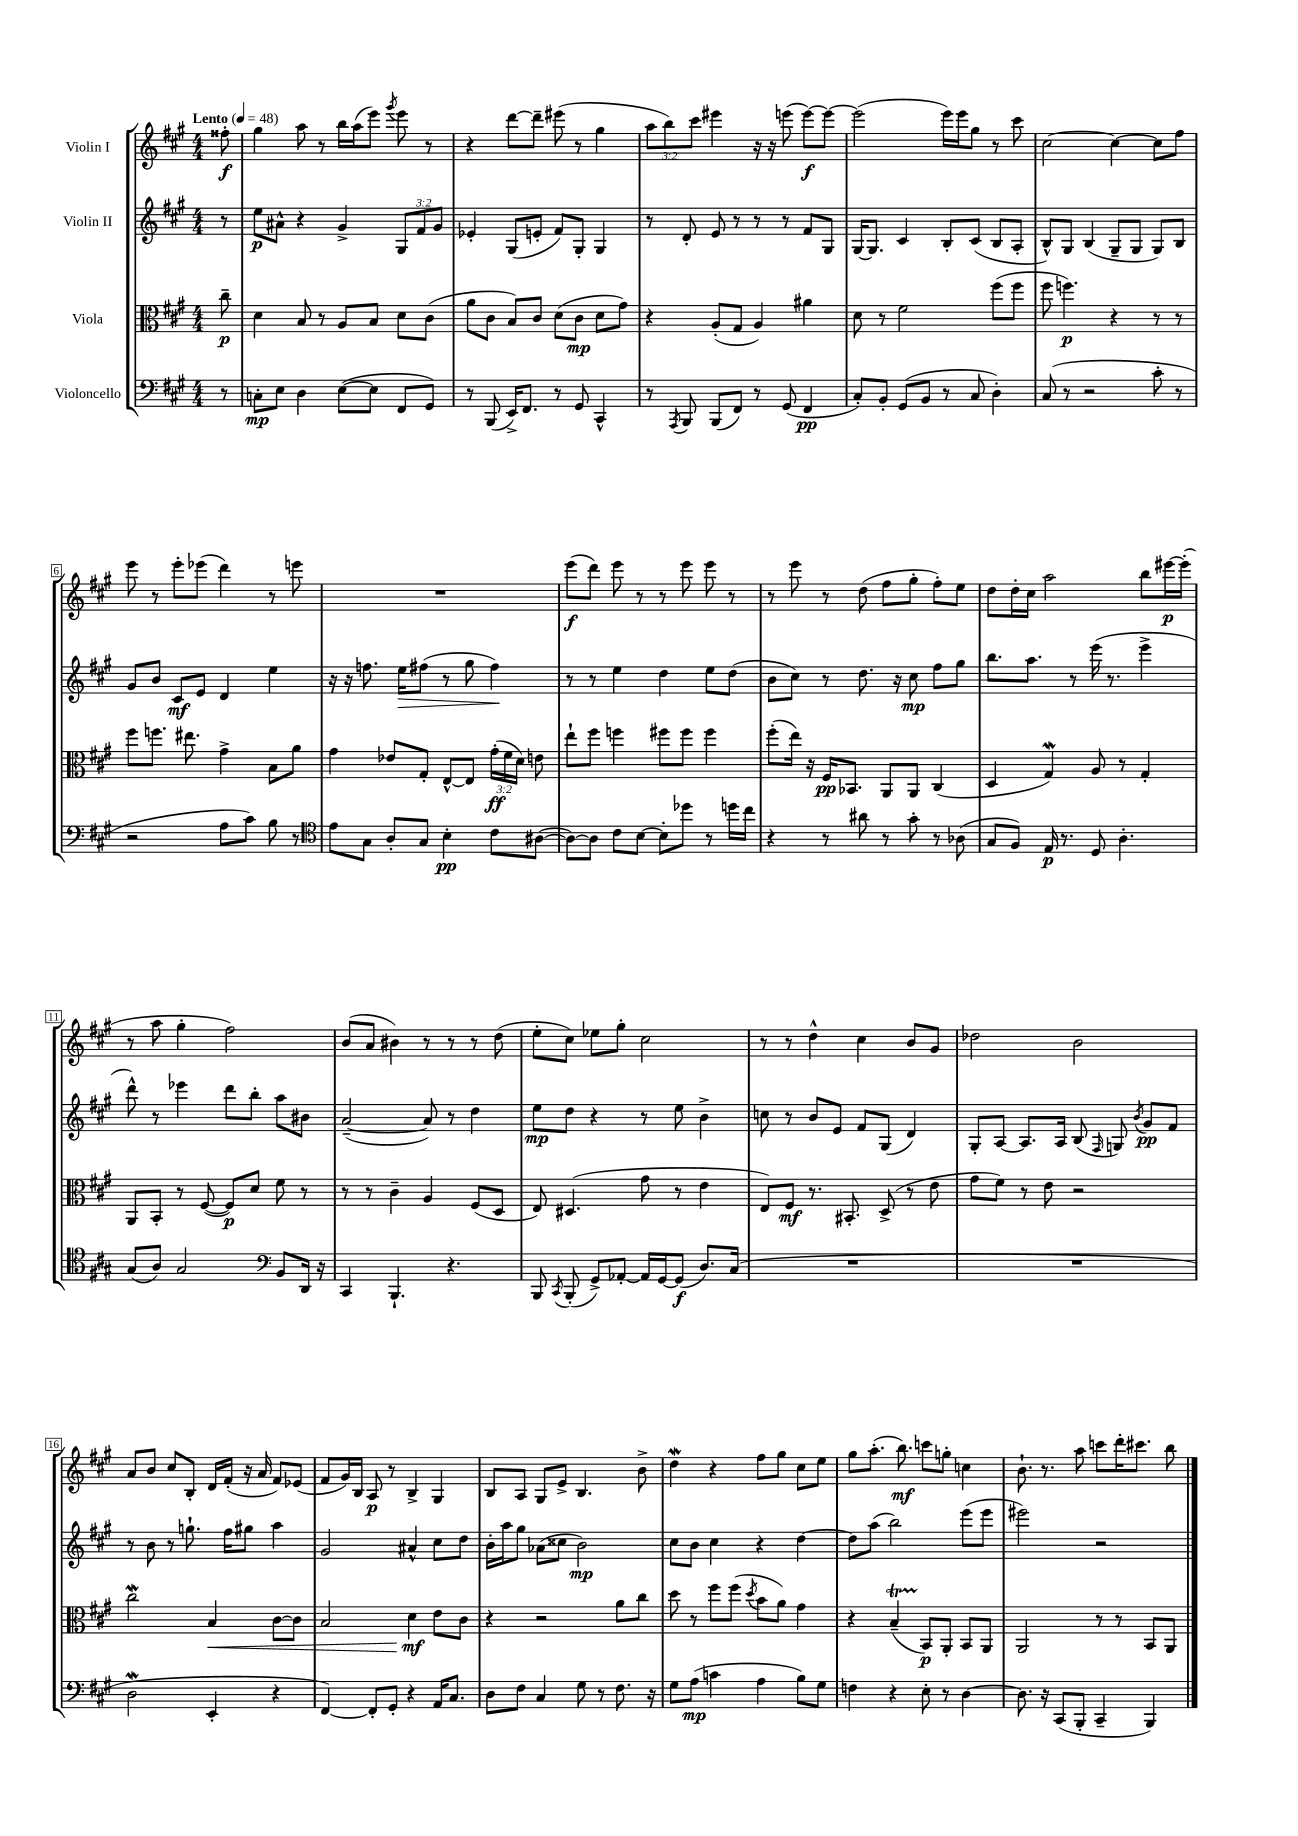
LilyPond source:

<<
\new StaffGroup <<
\new Staff = "s0" \with { instrumentName = "Violin I" } {
    \clef treble \key a \major \numericTimeSignature \time 4/4 \override Staff.TupletNumber.text = #tuplet-number::calc-fraction-text \partial 8 \tempo "Lento" 4 = 48
    \autoBeamOff fisis''8-.\f |
    gis''4 a''8 r8 b''16[ a''16( e'''8]) \acciaccatura { gis'''8 } e'''8 r8 |
    r4 d'''8[~ d'''8]-- eis'''8( r8 gis''4 |
    \tuplet 3/2 { a''8[ b''8) cis'''8] } eis'''4 r16 r16 e'''8( e'''8[~\f) e'''8]~ |
    e'''2( e'''16[) e'''16 gis''8] r8 cis'''8 |
    cis''2~ cis''4~ cis''8[ fis''8] |
    e'''8 r8 e'''8[-. ees'''8]( d'''4) r8 e'''8 |
    R1 |
    e'''8[\f( d'''8]) e'''8 r8 r8 e'''8 e'''8 r8 |
    r8 e'''8 r8 d''8( fis''8[ gis''8]-. fis''8[-.) e''8] |
    d''8[ d''16-. cis''16] a''2 b''8[ eis'''16~\p eis'''16]-.( |
    r8 a''8 gis''4-. fis''2) |
    b'8[( a'8] bis'4) r8 r8 r8 d''8( |
    e''8[-. cis''8]) ees''8[ gis''8]-. cis''2 |
    r8 r8 d''4-^ cis''4 b'8[ gis'8] |
    des''2 b'2 |
    a'8[ b'8] cis''8[ b8]-. d'16[ fis'16]-.( r16 a'16 fis'8[) ees'8]( |
    fis'8[ gis'16) b16] a8\p r8 b4-> gis4 |
    b8[ a8] gis8[ e'8]-> b4. b'8-> |
    d''4\mordent r4 fis''8[ gis''8] cis''8[ e''8] |
    gis''8[ a''8.]-.( b''8.\mf) c'''8[ g''8]-. c''4 |
    b'8.-! r8. a''8 c'''8[ d'''16-. cis'''8.] b''8 \bar "|." |
}
\new Staff = "s1" \with { instrumentName = "Violin II" } {
    \clef treble \key a \major \numericTimeSignature \time 4/4 \override Staff.TupletNumber.text = #tuplet-number::calc-fraction-text \partial 8
    \autoBeamOff r8 |
    e''8[\p ais'8]-^ r4 gis'4-> \tuplet 3/2 { gis8[ fis'8 gis'8] } |
    ees'4-. gis8[( e'8]-. fis'8[) gis8]-. gis4 |
    r8 d'8-. e'8 r8 r8 r8 fis'8[ gis8] |
    gis16[~ gis8.] cis'4 b8[-. cis'8]( b8[ a8]-. |
    b8[-^) gis8] b4( gis8[-- gis8] gis8[) b8] |
    gis'8[ b'8] cis'8[\mf e'8] d'4 e''4 |
    r16 r16 f''8. e''16[\> fis''8]( r8 gis''8 fis''4\!) |
    r8 r8 e''4 d''4 e''8[ d''8]( |
    b'8[ cis''8]) r8 d''8. r16 cis''8\mp fis''8[ gis''8] |
    b''8.[ a''8.] r8 e'''16( r8. e'''4-> |
    d'''8-^) r8 ees'''4 d'''8[ b''8]-. a''8[ bis'8] |
    a'2~--( a'8) r8 d''4 |
    e''8[\mp d''8] r4 r8 e''8 b'4-> |
    c''8 r8 b'8[ e'8] fis'8[ gis8]( d'4) |
    gis8[-. a8]~ a8.[ a16] b8( \grace { fis16 } g8) \acciaccatura { b'8 } gis'8[\pp fis'8] |
    r8 b'8 r8 g''8.-! fis''16[ gis''8] a''4 |
    gis'2 ais'4-^ cis''8[ d''8] |
    b'16[-. a''16 gis''8] aes'8[( cisis''8] b'2\mp) |
    cis''8[ b'8] cis''4 r4 d''4~ |
    d''8[ a''8]( b''2) e'''8[( e'''8] |
    eis'''2) r2 \bar "|." |
}
\new Staff = "s2" \with { instrumentName = "Viola" } {
    \clef alto \key a \major \numericTimeSignature \time 4/4 \override Staff.TupletNumber.text = #tuplet-number::calc-fraction-text \partial 8
    \autoBeamOff cis''8--\p |
    d'4 b8 r8 a8[ b8] d'8[ cis'8]( |
    a'8[ cis'8] b8[) cis'8] d'8[( cis'8]\mp d'8[ gis'8]) |
    r4 a8[-.( gis8] a4) ais'4 |
    d'8 r8 fis'2 fis''8[( fis''8] |
    fis''8 f''4.\p) r4 r8 r8 |
    fis''8[ f''8.] eis''8. gis'4-> b8[ a'8] |
    gis'4 ees'8[ gis8]-. e8[~-^ e8] \tuplet 3/2 { gis'16[-.\ff( fis'16 d'16]) } e'8 |
    e''8[-! fis''8] f''4 fis''8[ fis''8] fis''4 |
    fis''8[-.( e''16]) r16 fis16[\pp bes,8.] a,8[ a,8] cis4( |
    d4 gis4\mordent) a8 r8 gis4-. |
    a,8[ b,8]-. r8 fis8~( fis8[\p) d'8] fis'8 r8 |
    r8 r8 cis'4-- a4 fis8[( d8] |
    e8) dis4.( gis'8 r8 e'4 |
    e8[) fis8]\mf r8. bis,8.-. d8->( r8 e'8 |
    gis'8[ fis'8]) r8 e'8 r2 |
    cis''2\mordent b4\< cis'8[~ cis'8] |
    b2 d'4\mf\! e'8[ cis'8] |
    r4 r2 a'8[ cis''8] |
    d''8 r8 fis''8[ fis''8]( \acciaccatura { d''8 } b'8[ a'8]) gis'4 |
    r4 b4--\startTrillSpan( b,8[\stopTrillSpan\p) a,8]-. b,8[ a,8] |
    a,2 r8 r8 b,8[ a,8] \bar "|." |
}
\new Staff = "s3" \with { instrumentName = "Violoncello" } {
    \clef bass \key a \major \numericTimeSignature \time 4/4 \partial 8
    \autoBeamOff r8 |
    c8[-.\mp e8] d4 e8[~( e8] fis,8[ gis,8]) |
    r8 b,,8( e,16[->) fis,8.] r8 gis,8 cis,4-^ |
    r8 \acciaccatura { a,,8 } b,,8 b,,8[( fis,8]) r8 gis,8( fis,4\pp |
    cis8[-.) b,8]-. gis,8[( b,8] r8 cis8 d4-.) |
    cis8( r8 r2 cis'8-. r8 |
    r2 a8[ cis'8]) b8 r8 |
    \clef tenor e'8[ gis8] a8[-. gis8] b4-.\pp cis'8[ ais8]~( |
    ais8[~) ais8] cis'8[ b8]~ b8[-. des''8] r8 d''16[ cis''16] |
    r4 r8 ais'8 r8 gis'8-. r8 aes8( |
    gis8[ fis8]) e16\p r8. d8 a4.-. |
    gis8[( a8]) gis2 \clef bass b,8[ d,16] r16 |
    cis,4 b,,4.-! r4. |
    b,,8 \acciaccatura { cis,8 } b,,8-.( gis,8[->) aes,8]~-. aes,16[ gis,16~ gis,8]\f( d8.[) cis16]( |
    R1 |
    R1 |
    d2\mordent e,4-. r4 |
    fis,4~) fis,8[-. gis,8]-. r4 a,16[ cis8.] |
    d8[ fis8] cis4 gis8 r8 fis8. r16 |
    gis8[ a8]\mp( c'4 a4 b8[) gis8] |
    f4 r4 e8-. r8 d4~ |
    d8. r16 cis,8[( b,,8]-. cis,4-- b,,4) \bar "|." |
}
>>
>>
\layout { \context { \Score \override BarNumber.stencil = #(make-stencil-boxer 0.1 0.3 ly:text-interface::print) } }
